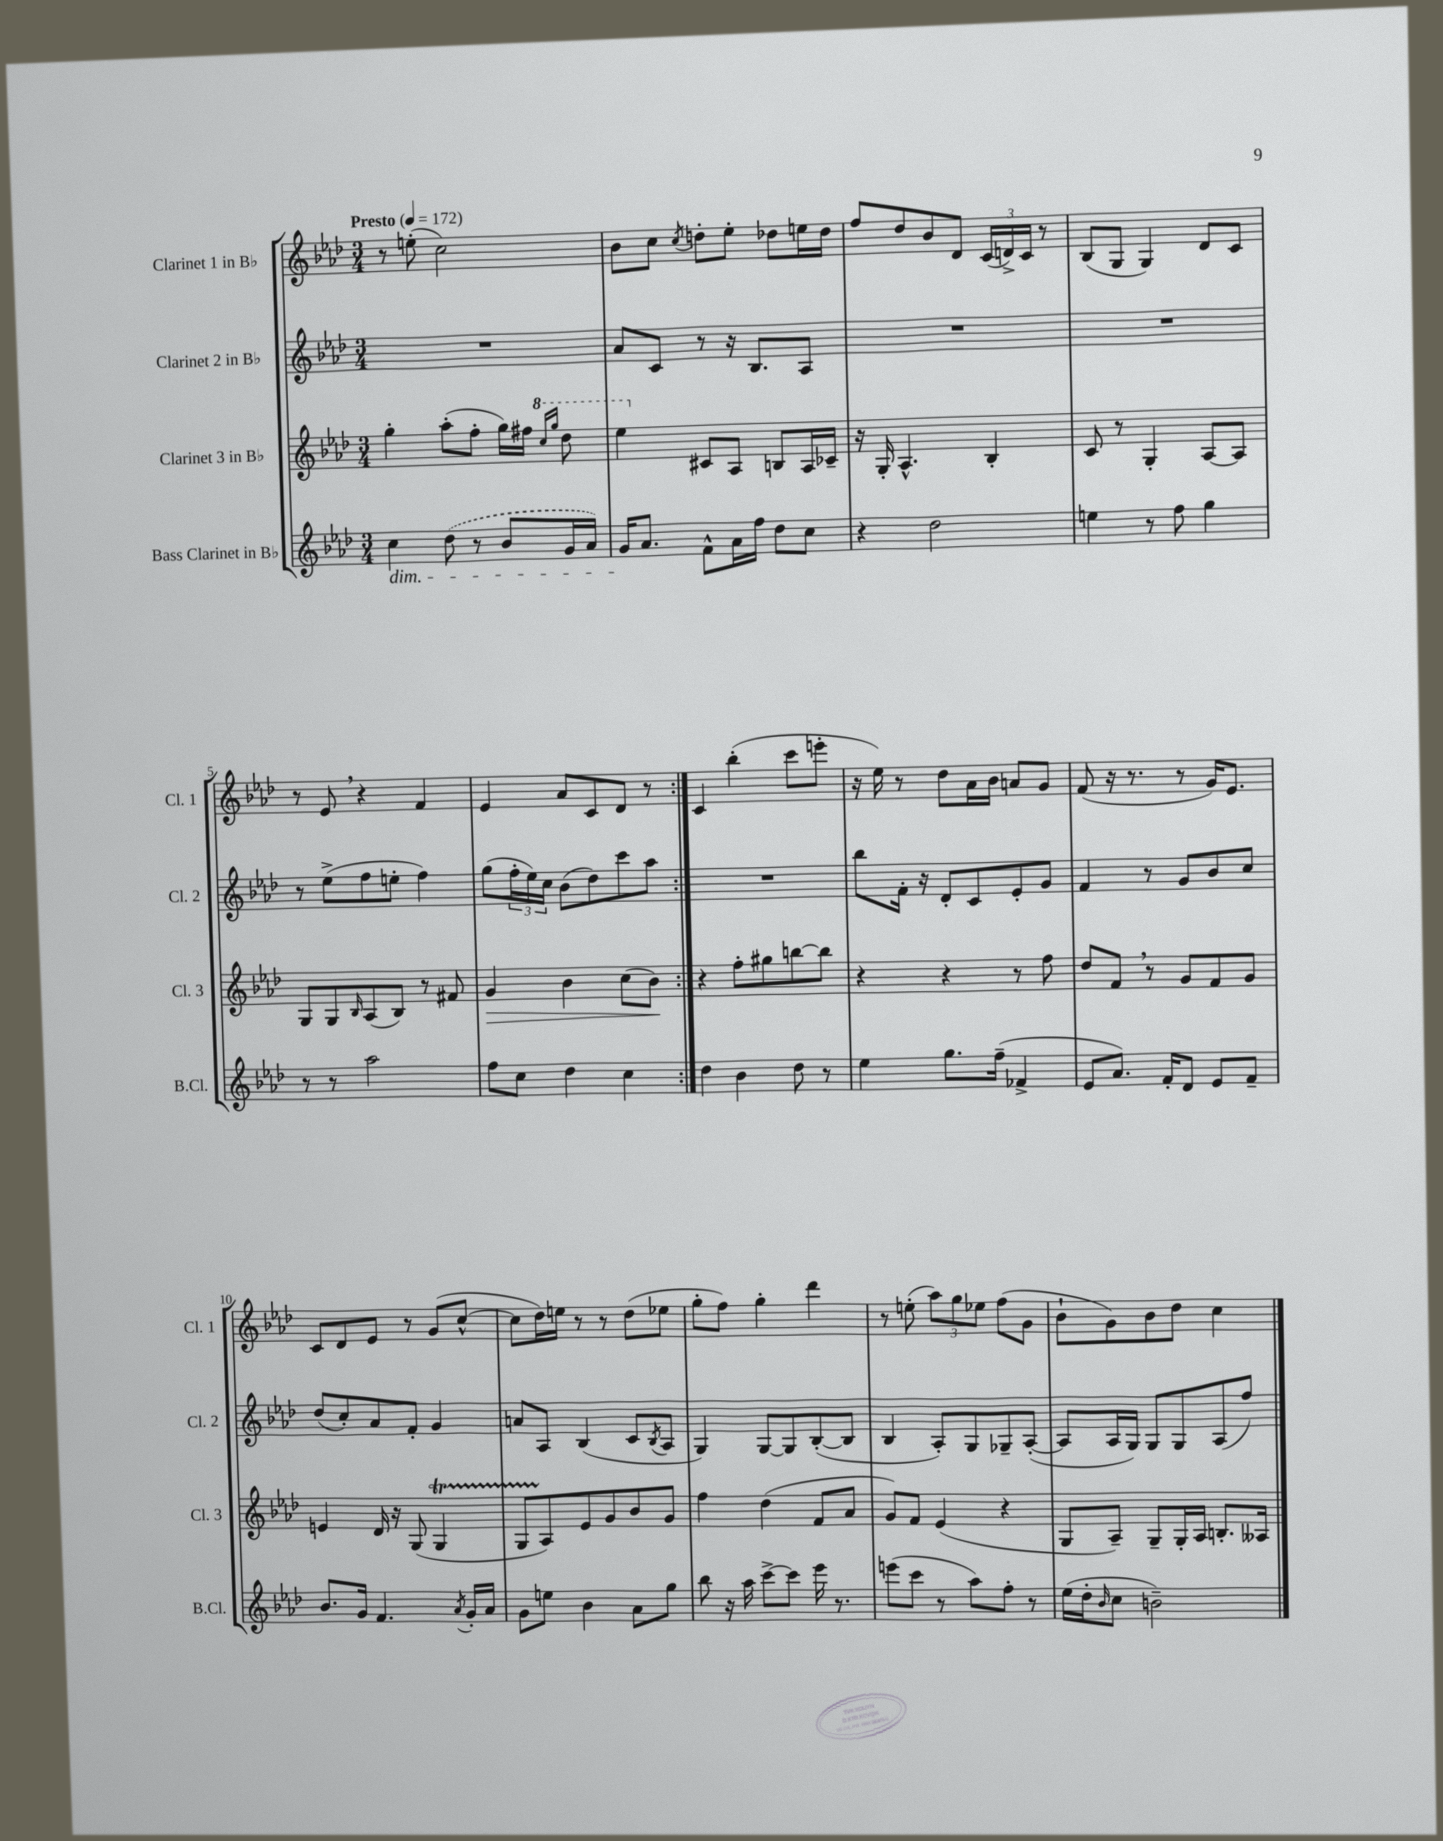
<<
\new StaffGroup <<
\new Staff = "s0" \with { instrumentName = "Clarinet 1 in Bb" shortInstrumentName = "Cl. 1" } {
    \clef treble \key aes \major \numericTimeSignature \time 3/4 \tempo "Presto" 4 = 172
    \repeat volta 2 { r8 e''8-.( c''2) |
    bes'8 c''8 \acciaccatura { c''8 } d''8-. ees''8-. des''8 e''16 des''16 |
    f''8 des''8 bes'8 des'8 \tuplet 3/2 { c'16( d'16->) c'16 } r8 |
    bes8( g8 g4) des'8 c'8 |
    r8 ees'8 \breathe r4 f'4 |
    ees'4 aes'8 c'8 des'8 r8 | }
    c'4 bes''4-.( c'''8 e'''8-. |
    r16 ees''16) r8 des''8 aes'16 bes'16 a'8 g'8 |
    f'8( r16 r8. r8 g'16) ees'8. |
    c'8 des'8 ees'8 r8 g'8( c''8~-^ |
    c''8 des''16) e''16 r8 r8 des''8( ees''8 |
    g''8-. f''8) g''4-. des'''4 |
    r8 e''8-.( \tuplet 3/2 { aes''8) g''8 ees''8 } f''8( g'8 |
    bes'8-! g'8) bes'8 des''8 c''4 \bar "|." |
}
\new Staff = "s1" \with { instrumentName = "Clarinet 2 in Bb" shortInstrumentName = "Cl. 2" } {
    \clef treble \key aes \major \numericTimeSignature \time 3/4
    \repeat volta 2 { R2. |
    aes'8 c'8 r8 r16 bes8. aes8 |
    R2. |
    R2. |
    r8 ees''8->( f''8 e''8-. f''4) |
    g''8( \tuplet 3/2 { f''16-. ees''16) c''16 } bes'8( des''8) c'''8 aes''8 | }
    R2. |
    bes''8 f'16-. r16 des'8-. c'8 ees'8-. g'8 |
    f'4 r8 g'8 bes'8 c''8 |
    des''8( c''8-.) aes'8 f'8-. g'4 |
    a'8 aes8 bes4( c'8 \acciaccatura { bes8 } aes8 |
    g4) g8~ g8 bes8~-.( bes8 |
    bes4 aes8-.) g8 ges8-- aes8~-.( |
    aes8 aes16 g16) g8 g8 aes8( f''8) \bar "|." |
}
\new Staff = "s2" \with { instrumentName = "Clarinet 3 in Bb" shortInstrumentName = "Cl. 3" } {
    \clef treble \key aes \major \numericTimeSignature \time 3/4
    \repeat volta 2 { g''4-. aes''8-.( f''8-. g''16) fis''16 \ottava #1 \grace { c'''16 g'''16 } des'''8 |
    ees'''4 \ottava #0 cis'8 aes8 b8 aes16 ces'16-- |
    r16 g16-. aes4.-^ bes4-. |
    c'8 r8 g4-. aes8~ aes8 |
    g8 g8 \grace { bes16 } aes8( bes8) r8 fis'8 |
    g'4\> bes'4 c''8( bes'8\!) | }
    r4 f''8-. gis''8 b''8~ b''8 |
    r4 r4 r8 f''8 |
    des''8 f'8 \breathe r8 g'8 f'8 g'8 |
    e'4 des'16 r16 g8( g4\startTrillSpan |
    g8 aes8\stopTrillSpan) ees'8 g'8 bes'8 g'8 |
    f''4 des''4( f'8 aes'8 |
    g'8) f'8 ees'4( r4 |
    g8 aes8--) g8-- g16-. aes16 b8.-. aeses16 \bar "|." |
}
\new Staff = "s3" \with { instrumentName = "Bass Clarinet in Bb" shortInstrumentName = "B.Cl." } {
    \clef treble \key aes \major \numericTimeSignature \time 3/4
    \repeat volta 2 { c''4\dim \once \slurDashed des''8( r8 bes'8 g'16 aes'16) |
    g'16\! aes'8. f'8-^ aes'16 f''16 des''8 c''8 |
    r4 des''2 |
    e''4 r8 f''8 g''4 |
    r8 r8 aes''2 |
    f''8 c''8 des''4 c''4 | }
    des''4 bes'4 des''8 r8 |
    ees''4 g''8. f''16--( fes'4-> |
    ees'8 aes'8.) f'16-. des'8 ees'8 f'8-- |
    bes'8. g'16 f'4. \acciaccatura { aes'8 } g'16-. aes'16 |
    g'8 e''8 bes'4 aes'8 g''8 |
    bes''8 r16 aes''16 c'''8~-> c'''8 ees'''16 r8. |
    e'''8( c'''8 r8 aes''8) f''8-. r8 |
    ees''16( des''16-. \grace { bes'16 } c''8 b'2--) \bar "|." |
}
>>
>>
